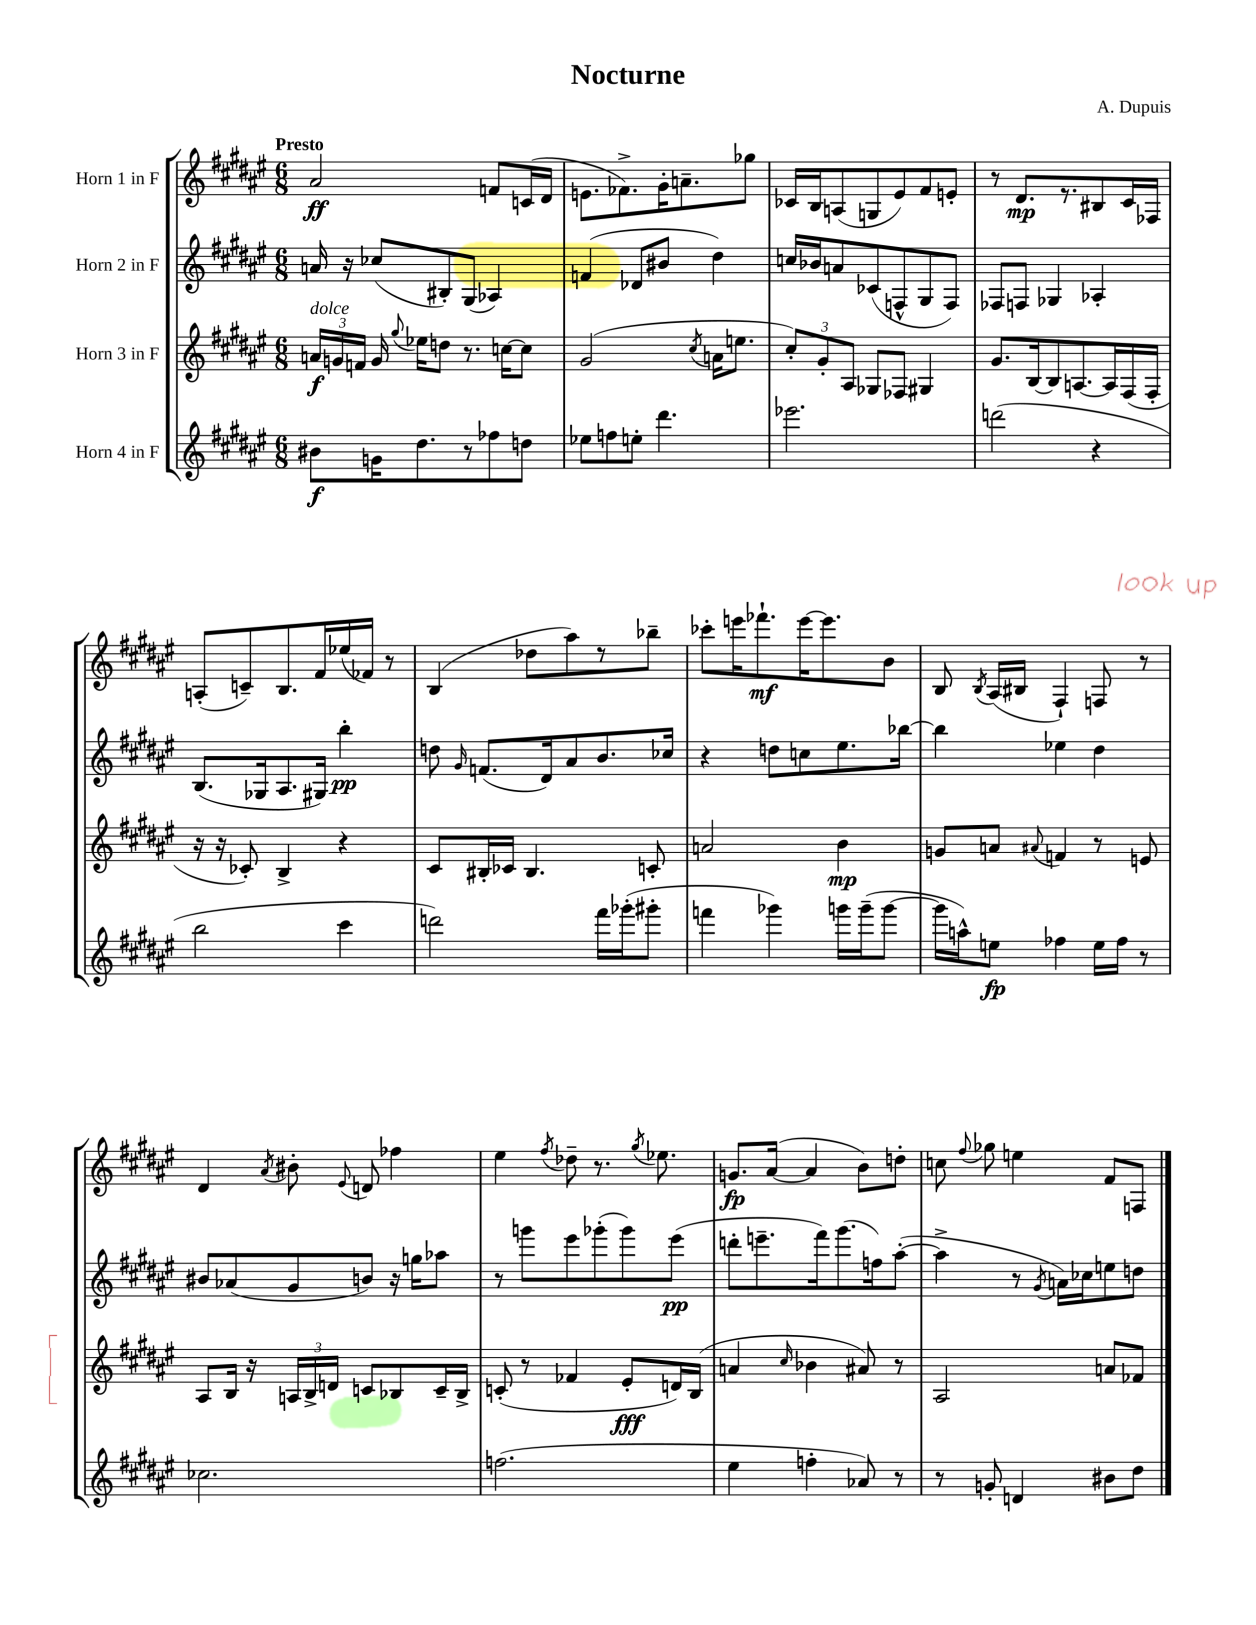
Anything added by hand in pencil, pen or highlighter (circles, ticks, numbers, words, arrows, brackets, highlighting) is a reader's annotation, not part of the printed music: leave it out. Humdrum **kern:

**kern	**kern	**kern	**kern
*staff4	*staff3	*staff2	*staff1
*clefG2	*clefG2	*clefG2	*clefG2
*k[f#c#g#d#a#e#]	*k[f#c#g#d#a#e#]	*k[f#c#g#d#a#e#]	*k[f#c#g#d#a#e#]
*M6/8	*M6/8	*M6/8	*M6/8
8b#	24a	16a	2a#
.	24g	.	.
.	.	16r	.
.	24f	.	.
16g	16g	(8cc-	.
.	8qqgg#	.	.
8.dd#	16ee-	.	.
.	8dd	8B#')	.
8r	8.r	(8G#	.
8ff-	.	4A-)	8f
.	[16cc	.	.
8dd	8cc]	.	(16c
.	.	.	16d#
=	=	=	=
8ee-	(2g#	(4f	8.e
8ff	.	.	.
.	.	.	8.f-^)
8ee'	.	8d-	.
4.ddd#	.	8b#	16g#'
.	.	.	8.a~
.	8qcc#	.	.
.	16a	4dd#)	.
.	8.ee	.	.
.	.	.	8gg-
=	=	=	=
2.eee-	12cc#')	16cc	16c-
.	.	16b-	16B
.	12g#'	.	.
.	.	8a	(8A
.	12A#	.	.
.	8G-	(8c-	8G
.	8F-	8F^^	8e#)
.	4G#	8G#	8f#
.	.	8F)	8e'
=	=	=	=
(2ddd	8.g#	8F-	8r
.	.	8F	8.d#
.	[16B	.	.
.	8B]	4G-	.
.	.	.	8.r
.	[8.A	.	.
4r	.	4A-'	8B#
.	16A]	.	.
.	(16F#	.	16c#
.	16F#'	.	16F-
=	=	=	=
2bb	16r	(8.B	(8A'
.	16r	.	.
.	8c-')	.	8c~)
.	.	16G-	.
.	4B^	8.A#	8.B
.	.	16G#)	16f#
4ccc#	4r	4bb'	(16ee-
.	.	.	16f-)
.	.	.	8r
=	=	=	=
2ddd)	8c#	8dd	(4B
.	.	16qqg#	.
.	16B#'	(8.f	.
.	16c-	.	.
.	4.B#	.	8dd-
.	.	16d#)	.
.	.	8a#	8aa#)
16fff#	.	8.b	8r
(16ggg-'	.	.	.
8ggg#'	8c'	.	8bb-~
.	.	16cc-	.
=	=	=	=
4fff	2a	4r	8ccc-'
.	.	.	16eee
.	.	.	8.fff-`
4ggg-)	.	8dd	.
.	.	8cc	[16eee
.	.	.	8.eee]
16ggg	4b	8.ee#	.
(16ggg~	.	.	.
[8ggg	.	.	8b
.	.	[16bb-	.
=	=	=	=
16ggg]	8g	4bb-]	8B
16aa^^)	.	.	.
.	.	.	8qB
8ee	8a	.	(16A#
.	.	.	16B#
.	8qqa#	.	.
4ff-	4f	4ee-	4F#`)
16ee	8r	4dd#	8F
16ff-	.	.	.
8r	8e	.	8r
=	=	=	=
2.cc-	8A#	8b#	4d#
.	16B	(8a-	.
.	16r	.	.
.	.	.	8qa#
.	24A	8g#	8b#'
.	24B^	.	.
.	24d	.	.
.	.	.	8qqe#
.	8c	8b)	8d
.	8B-	16r	4ff-
.	.	16gg	.
.	16c~	8aa-	.
.	16B-^	.	.
=	=	=	=
(2.ff	(8c'	8r	4ee#
.	8r	8ggg	.
.	.	.	8qff#
.	4f-	8eee#	8dd-~
.	.	(8ggg-'	8.r
.	8e#'	8ggg-)	.
.	.	.	8qgg#
.	.	.	8.ee-
.	16d)	(8eee#	.
.	(16B	.	.
=	=	=	=
4ee#	4a	8ddd'	8.g
.	.	8.eee~	.
.	.	.	([16a#
.	16qqcc#	.	.
4ff'	4b-	.	4a#]
.	.	16fff#)	.
.	.	(8.ggg#	.
8a-)	8a#)	.	8b)
.	.	16ff)	.
8r	8r	([8aa#'	8dd'
=	=	=	=
8r	2A#	4aa#^]	8cc
.	.	.	8qqff#
8g'	.	.	8gg-
4d	.	8r	4ee
.	.	8qg#	.
.	.	16a)	.
.	.	16cc-	.
8b#	8a	8ee	8f#
8dd#	8f-	8dd	8F
==	==	==	==
*-	*-	*-	*-
